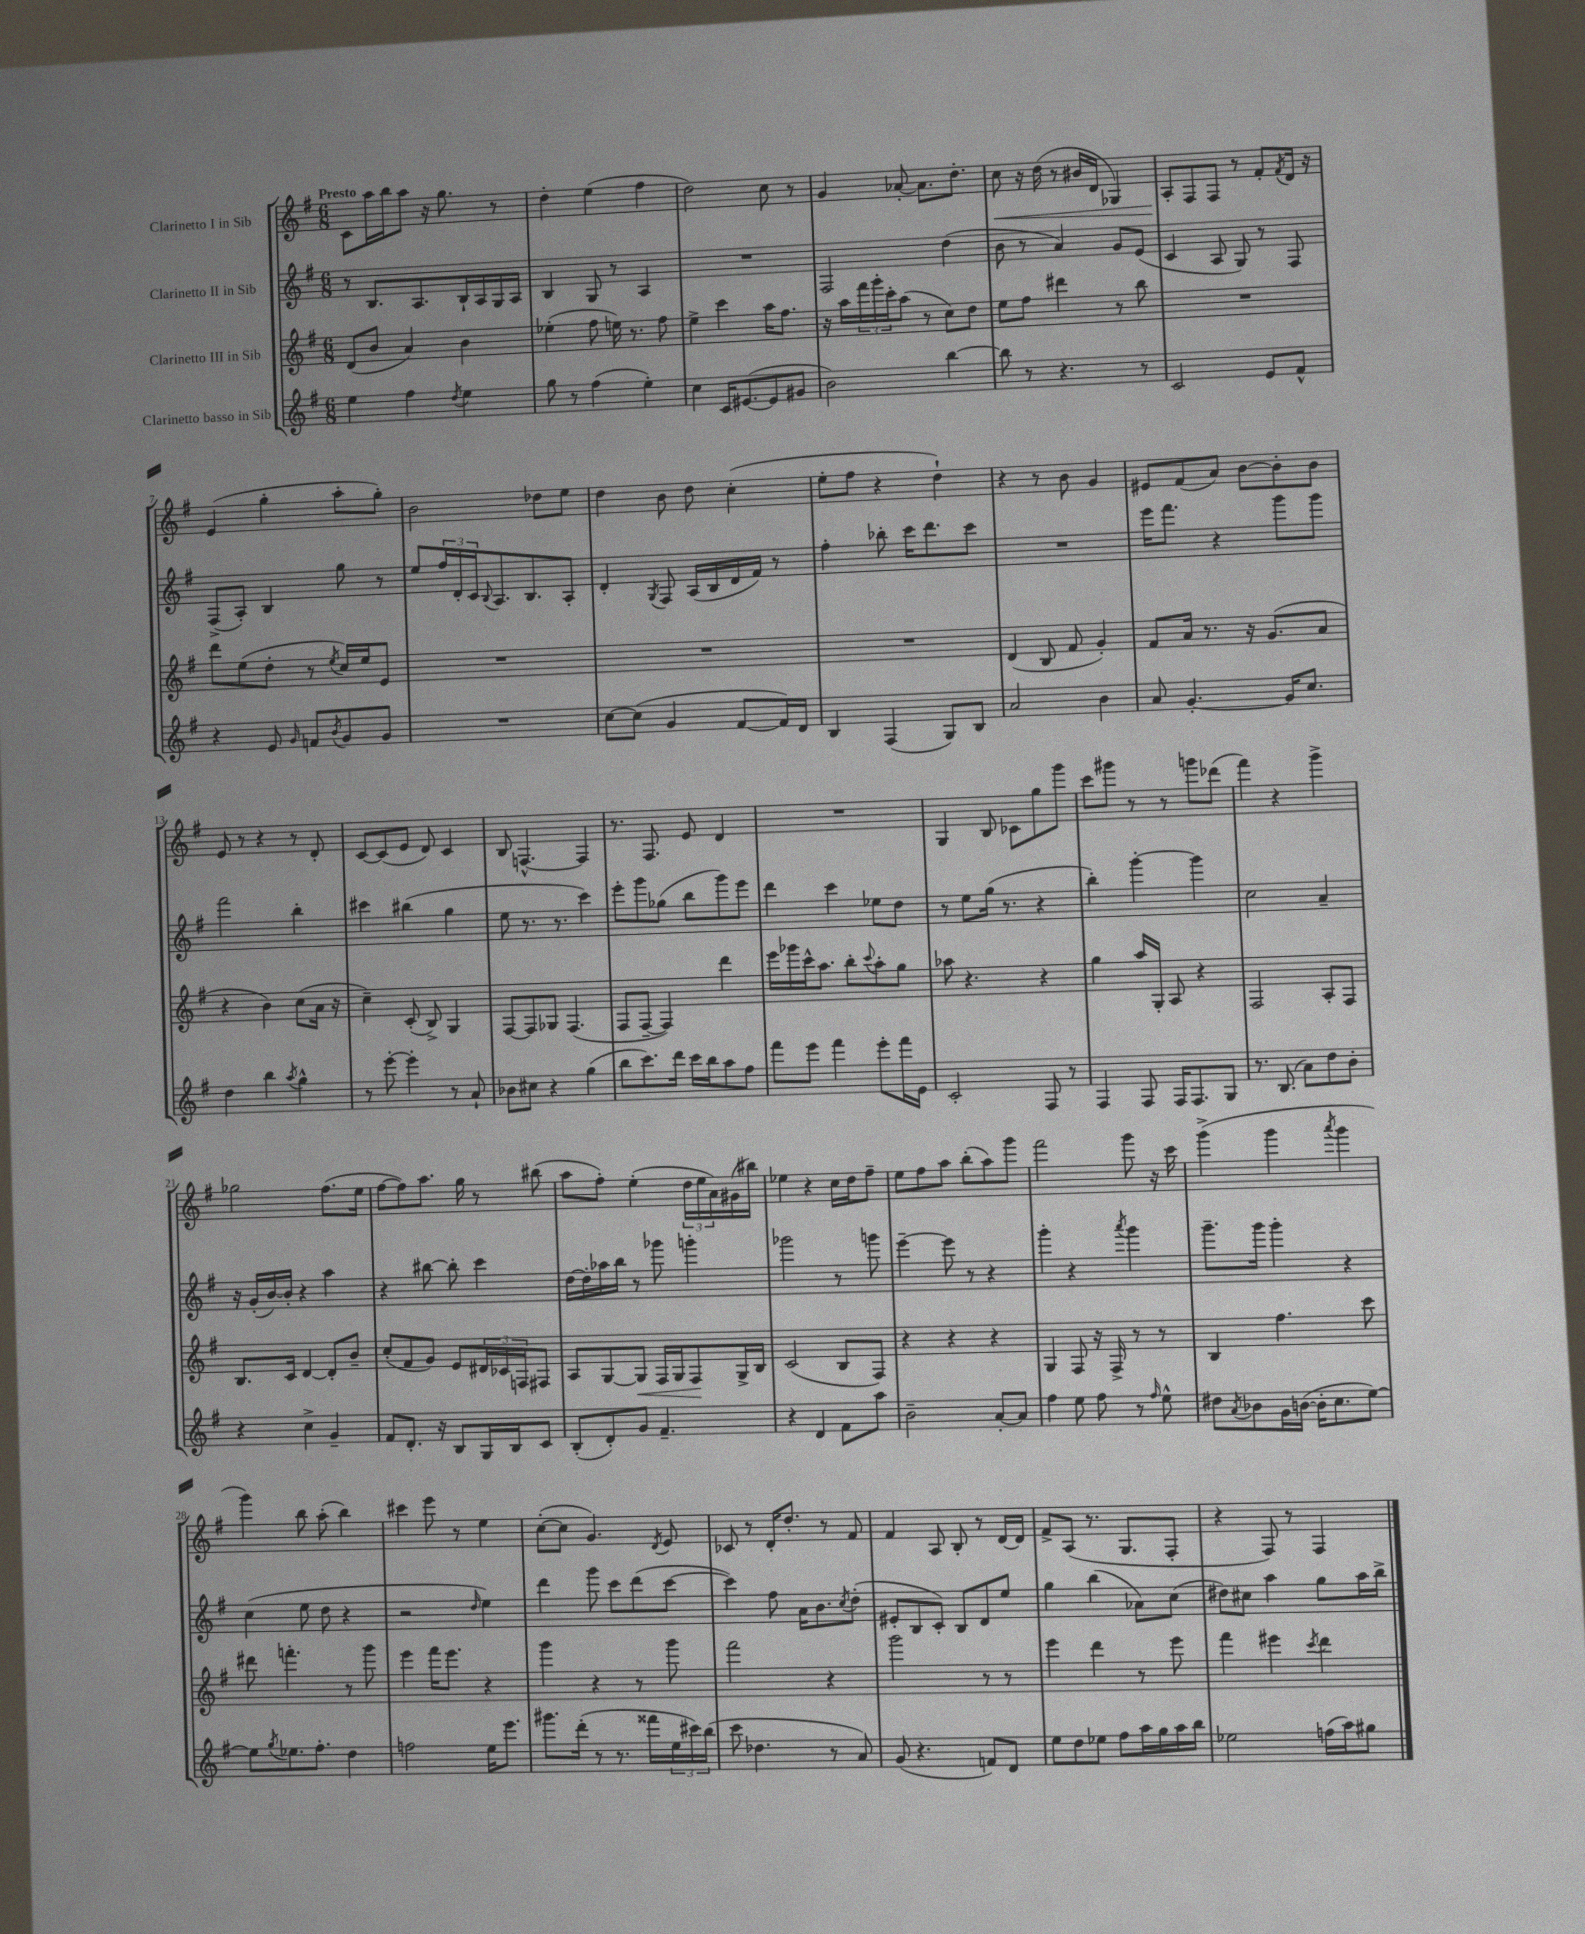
<<
\new StaffGroup <<
\new Staff = "s0" \with { instrumentName = "Clarinetto I in Sib" } {
    \clef treble \key g \major \numericTimeSignature \time 6/8 \tempo "Presto"
    c'8 a''16 b''16 a''8 r16 g''8. r8 |
    d''4-. e''4( fis''4 |
    d''2) c''8 r8 |
    g'4 aes'8~-. aes'8. d''8.-. |
    c''8\< r16 d''16( r8 bis'16 d'16 ges4) |
    a8-.\! fis8 fis8 r8 fis'8-. \acciaccatura { fis'8 } d'16 r16 |
    e'4( g''4-. a''8-. g''8-.) |
    b'2 des''8 e''8 |
    d''4 b'8 d''8 c''4-.( |
    e''8-. fis''8 r4 d''4-!) |
    r4 r8 b'8 g'4 |
    eis'8 fis'8( a'8) b'8~ b'8-. b'8 |
    e'8 r8 r4 r8 d'8-. |
    c'8~ c'8( e'8 d'8) c'4 |
    b8 f4.~-^ f4 |
    r8. fis8. e'8 d'4 |
    R2. |
    g4 b8 ces'8 g''8 g'''8 |
    c'''8 gis'''8 r8 r8 g'''8 des'''8( |
    fis'''4) r4 g'''4-> |
    ges''2 fis''8.( e''16 |
    fis''8~ fis''8) a''8. g''16 r8 bis''8( |
    a''8 fis''8-.) e''4-.( \tuplet 3/2 { d''16 e''16 a'16) } gis'16( bis''16) |
    ees''4 r4 c''16 d''16 fis''8-- |
    e''8 fis''8 a''8 b''8-.( a''8) g'''8 |
    fis'''2 g'''8 r16 c'''16 |
    g'''4->( g'''4 \acciaccatura { a'''8 } g'''4 |
    g'''4) b''8 a''8-.( b''4) |
    cis'''4 e'''8 r8 e''4 |
    c''8~-.( c''8 g'4.) \acciaccatura { d'8 } e'8 |
    ces'8 r8 d'16-. d''8.-. r8 fis'8 |
    fis'4 a8 b8-. r8 d'16~ d'16 |
    fis'8-> a8( r8. g8. fis8-. |
    r4 fis8) r8 fis4 \bar "|." |
}
\new Staff = "s1" \with { instrumentName = "Clarinetto II in Sib" } {
    \clef treble \key g \major \numericTimeSignature \time 6/8
    r8 b8. a8. b16-! a16 g16 a16 |
    b4 g8 r8 a4 |
    R2. |
    fis2 d''4( |
    b'8 r8 a'4) g'8 e'8( |
    c'4 a8 g8) r8 fis8 |
    fis8->( a8-.) b4 g''8 r8 |
    e''8 \tuplet 3/2 { fis''16 d'16-. c'16 } \appoggiatura { b8 } a8. b8. a8-. |
    d'4-. \acciaccatura { g8 } fis8 a16( b16 d'16 fis'16) r8 |
    fis''4-. bes''8-. c'''16 d'''8. c'''8 |
    R2. |
    e'''16 fis'''8. r4 g'''8 g'''8 |
    fis'''2 b''4-. |
    cis'''4 bis''4( g''4 |
    e''8 r8. r8. c'''4) |
    e'''8-. g'''8 ges''8( b''8 g'''8) e'''8 |
    d'''4 c'''4 ees''8 d''8 |
    r8 e''8 g''16( r8. r4 |
    b''4-.) g'''4~-. g'''4 |
    c''2 a'4-- |
    r16 g'16-.( b'16~) b'16-. r4 a''4 |
    r4 bis''8~ bis''8-. c'''4 |
    d''16~ d''16-. aes''16 b''16 r8 ges'''8 g'''4-. |
    ges'''2 r8 g'''8 |
    e'''4~-- e'''8 r8 r4 |
    g'''4-. r4 \acciaccatura { a'''8 } g'''4 |
    g'''8.-- g'''16 g'''4-. r4 |
    c''4( e''8 d''8 r4 |
    r2 \grace { d''16 } e''4) |
    d'''4 g'''8 c'''8 d'''8( c'''8~ |
    c'''4) fis''8 a'16 b'8. \acciaccatura { c''8 } d''8-.( |
    eis'8-. b8 c'8-.) b8 d'8 e''8 |
    g''4 b''4( aes'8) c''8( |
    dis''8) cis''8 a''4 g''8 a''16 b''16-> \bar "|." |
}
\new Staff = "s2" \with { instrumentName = "Clarinetto III in Sib" } {
    \clef treble \key g \major \numericTimeSignature \time 6/8
    d'8( b'8 a'4) b'4 |
    ees''4-.( fis''8 e''16) r8. fis''8 |
    e''4-> c'''4 a''16 fis''8. |
    r16 a''16 \tuplet 3/2 { fis'''16 g'''16-. c'''16-. } a''8( r8 c''8) d''8 |
    e''8 fis''8 dis'''4 r8 b''8 |
    R2. |
    d'''8 e''8( d''8-. r8 \acciaccatura { e''8 } c''16) e''16 e'8 |
    R2. |
    R2. |
    R2. |
    d'4( b8 fis'8 g'4-.) |
    fis'8 a'16 r8. r16 g'8.( a'8 |
    r4 b'4) c''8( a'16 r16 |
    c''4--) c'8-.( b8->) g4 |
    fis8~ fis8 ges8 fis4.( |
    fis8 fis8~-- fis4) d'''4 |
    e'''16 ges'''16 c'''16-^ a''8. b''8-. \appoggiatura { c'''8 } a''8-. g''8 |
    aes''8 r4. r4 |
    g''4 a''16 g16-. a8 r4 |
    fis2 a8-. fis8 |
    b8. c'16 d'4~ d'8-. b'8-- |
    c''8-.( fis'8 g'8) e'8 \tuplet 3/2 { dis'16 ces'16 f16 } fis8 |
    a8 g8~ g8\< fis16 g16 fis8\! g16-> b16 |
    c'2( b8 fis8) |
    r4 r4 r4 |
    g4 fis8 r16 fis16-> r8 r8 |
    b4 fis''4. c'''8 |
    dis'''8 f'''4.-. r8 g'''8 |
    e'''4 fis'''16 e'''8. r4 |
    g'''4 r4 r8 g'''8 |
    fis'''2 r4 |
    g'''2 r8 r8 |
    e'''4 d'''4 r8 e'''8 |
    fis'''4 eis'''4 \acciaccatura { c'''8 } d'''4 \bar "|." |
}
\new Staff = "s3" \with { instrumentName = "Clarinetto basso in Sib" } {
    \clef treble \key g \major \numericTimeSignature \time 6/8
    e''4 fis''4 \acciaccatura { d''8 } e''4 |
    g''8 r8 fis''4( e''4-.) |
    c''4 c'16 eis'8.~( eis'8 gis'8 |
    b'2) b''4~ |
    b''8 r8 r4. r8 |
    c'2 e'8 fis'8-^ |
    r4 e'8 \grace { g'16 } f'8 \acciaccatura { b'8 } g'8 g'8 |
    R2. |
    c''8~ c''8( g'4 fis'8~ fis'16) d'16 |
    b4 fis4( g8) b8 |
    a'2 b'4 |
    a'8 g'4.~-. g'16 c''8. |
    d''4 b''4 \acciaccatura { a''8 } g''4-^ |
    r8 e'''8~-. e'''4-. r8 a'8-! |
    bes'8 cis''8 r4 g''4( |
    b''8 c'''8.) d'''16 c'''16 b''16 a''8 fis''8 |
    fis'''8 e'''8 fis'''4 e'''8-. fis'''16 e'16 |
    c'2-. fis8 r8 |
    fis4 fis8 fis16 fis8. g8 |
    r8. b8.( a'8) d''8 b'8-. |
    r4 c''4-> g'4-- |
    fis'8 d'8.-. r16 b8 g16 b16 c'8 |
    b8-.( d'8-.) g'8 fis'4.-- |
    r4 d'4 fis'8 a''8 |
    b'2-- a'8~-. a'8 |
    fis''4 e''8 fis''8 r8 \grace { fis''16 } e''8-^ |
    dis''8 \acciaccatura { a'8 } bes'8 g'16 b'16~( b'16-. c''8. e''8~) |
    e''8 \acciaccatura { g''8 } ees''8. fis''8.-. d''4 |
    f''2 e''16 e'''8. |
    gis'''8. d'''16-.( r8 r8. fisis'''16 \tuplet 3/2 { e''16 cis'''16) b''16( } |
    c'''8 des''4. r8 a'8) |
    g'8( r4. f'8) d'8 |
    e''8 d''8 ees''8 fis''8 a''16 g''16 a''16 b''16 |
    ees''2 f''16( a''16) gis''8 \bar "|." |
}
>>
>>
